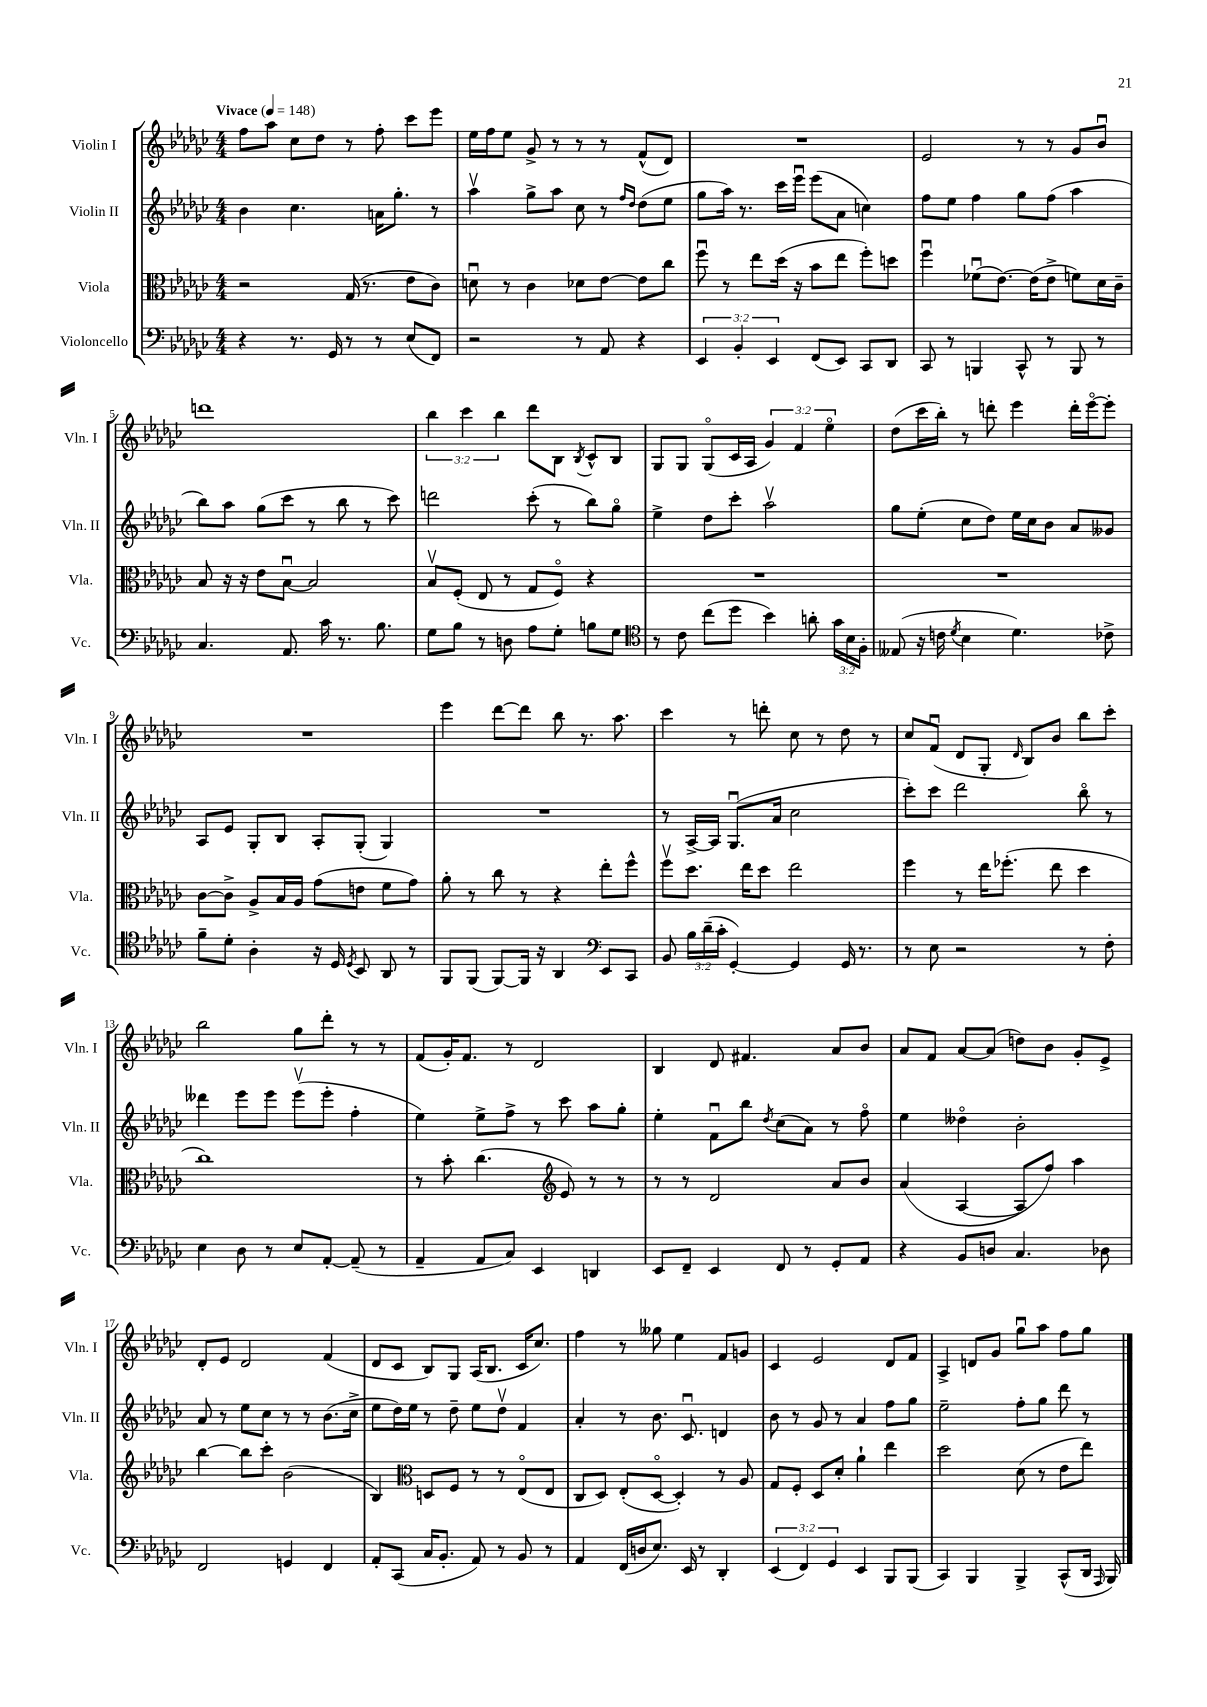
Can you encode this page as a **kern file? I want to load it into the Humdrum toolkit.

**kern	**kern	**kern	**kern
*staff4	*staff3	*staff2	*staff1
*clefF4	*clefC3	*clefG2	*clefG2
*k[b-e-a-d-g-c-]	*k[b-e-a-d-g-c-]	*k[b-e-a-d-g-c-]	*k[b-e-a-d-g-c-]
*M4/4	*M4/4	*M4/4	*M4/4
*MM148	*MM148	*MM148	*MM148
4r	2r	4b-\	8ff\L
.	.	.	8aa-\J
8.r	.	4.cc-\	8cc-\L
.	.	.	8dd-\J
16GG-/	.	.	.
8r	(16G-/	.	8r
.	8.r	.	.
8r	.	16a\LK	8ff'\
.	.	8.gg-'\J	.
(8E-/L	8e-\L	.	8ccc-\L
8FF/J)	8c-\J)	8r	8eee-\J
=	=	=	=
2r	8du\	4aa-v\	16ee-\LL
.	.	.	16ff\J
.	8r	.	8ee-\J
.	4c-\	8gg-^\L	8g-^/
.	.	8aa-\J	8r
8r	8d-\L	8cc-\	8r
8AA-/	[8e-\J	8r	8r
.	.	16qqff/LL	.
.	.	16qqdd-/JJ	.
4r	8e-\]L	(8dd-\L	(8f^^/L
.	8cc-\J	8ee-\J	8d-/J)
=	=	=	=
6EE-/	8ffu\	8gg-\L	1r
.	8r	16aa-\Jk)	.
6BB-'/	.	.	.
.	.	8.r	.
.	8ee-\L	.	.
6EE-/	.	.	.
.	(16dd-\Jk	16ccc-\LL	.
.	16r	16eee-u\JJ	.
(8FF/L	8b-\L	(8eee-\L	.
8EE-/J)	8ee-\J	8a-\J	.
8CC-/L	8ff'\L)	4cc\)	.
8DD-/J	8dd\J	.	.
=	=	=	=
8CC-/	4ffu\	8ff\L	2e-/
8r	.	8ee-\J	.
4BBB/	(8f-u\L	4ff\	.
.	[8.e-\J)	.	.
8CC-^^/	.	8gg-\L	8r
.	(16e-\]LK	.	.
8r	8e-^\J	(8ff\J	8r
8BBB/	8f\L)	4aa-\	8g-/L
8r	16d-\L	.	8b-u/J
.	16c-~\JJ	.	.
=	=	=	=
4.C-/	8B-/	8bb-\L)	1ddd
.	16r	8aa-\J	.
.	16r	.	.
.	8e-\L	(8gg-\L	.
8.AA-/	[8B-u\J	8ccc-\J	.
.	2B-/]	8r	.
16c-\	.	.	.
8.r	.	8bb-\	.
.	.	8r	.
8.B-\	.	.	.
.	.	8ccc-\)	.
=	=	=	=
8G-\L	8B-v/L	2ddd\	6bb-\
8B-\J	(8F'/J	.	.
.	.	.	6ccc-\
8r	8E-/	.	.
.	.	.	6bb-\
8D\	8r	.	.
8A-\L	8G-/L	(8ccc-'\	8ddd-\L
8G-'\J	8Fo/J)	8r	8B-\J
.	.	.	8qB-/
8B\L	4r	8bb-\L)	8c-^^/L
8G-\J	.	8gg-o\J	8B-/J
=	=	=	=
*clefC4	*	*	*
8r	1r	4ee-^\	8G-/L
8c-\	.	.	8G-/J
(8cc-\L	.	8dd-\L	(8G-o/L
8dd-\J	.	8ccc-'\J	16c-/L
.	.	.	16A-/JJ
4b-\)	.	2aa-v\	6g-/)
.	.	.	6f/
8a'\	.	.	.
.	.	.	6ee-o\
24g-\LL	.	.	.
24B-\	.	.	.
24F'\JJ	.	.	.
=	=	=	=
(8E--/	1r	8gg-\L	(8dd-\L
16r	.	(8ee-'\J	16ccc-\L
16c\	.	.	16bb-'\JJ)
8qd-/	.	.	.
4B-\	.	8cc-\L	8r
.	.	8dd-\J)	8ddd'\
4.d-\)	.	16ee-\LL	4eee-\
.	.	16cc-\J	.
.	.	8b-\J	.
.	.	8a-/L	16ddd'\LL
.	.	.	[16eee-o\J
8c-^\	.	8g--/J	8eee-'\]J
=	=	=	=
8f~\L	[8c-\L	8A-/L	1r
8d-'\J	8c-^\]J	8e-/J	.
4A-'\	8A-^/L	8G-'/L	.
.	16B-/L	8B-/J	.
.	16A-/JJ	.	.
16r	(8g-\L	8A-'/L	.
16D-/	.	.	.
8qD-/	.	.	.
8BB-/	8e\J	(8G-'/J	.
8AA-/	8f\L	4G-/)	.
8r	8g-\J)	.	.
=	=	=	=
8FF/L	8a-'\	1r	4eee-\
(8FF/J	8r	.	.
[8FF/L)	8cc-\	.	[8ddd-\L
16FF/]Jk	8r	.	8ddd-\]J
16r	.	.	.
4AA-/	4r	.	8bb-\
.	.	.	8.r
*clefF4	*	*	*
8EE-/L	8ee-'\L	.	.
.	.	.	8.aa-\
8CC-/J	8ff^^\J	.	.
=	=	=	=
8BB-/	8ffv\L	8r	4ccc-\
24B-\LL	8.dd-\J	[16A-^/LL	.
(24d-~\	.	.	.
.	.	16A-/]JJ	.
24c-'\JJ	.	.	.
[4GG-'/)	.	(8.G-u/L	8r
.	16ee-\LK	.	.
.	8dd-\J	.	8ddd'\
.	.	16a-/Jk	.
4GG-/]	2ee-\	2cc-\	8cc-\
.	.	.	8r
16GG-/	.	.	8dd-\
8.r	.	.	.
.	.	.	8r
=	=	=	=
8r	4ff\	8ccc-'\L)	8cc-/L
8E-\	.	8ccc-\J	(8fu/J
2r	8r	2ddd-\	8d-/L
.	16ee-\LK	.	8G-'/J
.	(8.ff-'\J	.	.
.	.	.	16qqd-/
.	.	.	8B-/L)
.	8ee-\	.	8b-/J
8r	4dd-\	8bb-o\	8bb-\L
8F'\	.	8r	8ccc-'\J
=	=	=	=
4E-\	1cc-)	4ddd--\	2bb-\
8D-\	.	8eee-\L	.
8r	.	8eee-\J	.
8E-/L	.	(8eee-v\L	8gg-\L
[8AA-'/J	.	8eee-'\J	8ddd-'\J
(8AA-~/]	.	4ff'\	8r
8r	.	.	8r
=	=	=	=
4AA-~/	8r	4ee-\)	(8f/L
.	8b-'\	.	16g-'/K)
.	.	.	8.f/J
8AA-/L	(4.cc-\	8ee-^\L	.
8C-/J)	.	8ff^\J	8r
4EE-/	.	8r	2d-/
*	*clefG2	*	*
.	8e-/)	8ccc-\	.
4DD/	8r	8aa-\L	.
.	8r	8gg-'\J	.
=	=	=	=
8EE-/L	8r	4ee-'\	4B-/
8FF~/J	8r	.	.
4EE-/	2d-/	8fu\L	8d-/
.	.	8bb-\J	4.f#/
.	.	8qdd-/	.
8FF/	.	(8cc-\L	.
8r	.	8a-\J)	.
8GG-'/L	8a-/L	8r	8a-/L
8AA-/J	8b-/J	8ffo\	8b-/J
=	=	=	=
4r	(4a-/	4ee-\	8a-/L
.	.	.	8f/J
8BB-/L	[4A-/	4dd--o\	[8a-/L
8D/J	.	.	(8a-/]J
4.C-/	8A-/]L	2b-'\	8dd\L)
.	8ff/J)	.	8b-\J
.	4aa-\	.	8g-'/L
8D-\	.	.	8e-^/J
=	=	=	=
2FF/	[4bb-\	8a-/	8d-'/L
.	.	8r	8e-/J
.	8bb-\]L	8ee-\L	2d-/
.	8ccc-'\J	8cc-\J	.
4GG/	(2b-\	8r	.
.	.	8r	.
4FF/	.	(8.b-\L	(4f/
.	.	16cc-^\Jk	.
=	=	=	=
8AA-'/L	4B-/)	8ee-\L	8d-/L
(8CC-/J	.	16dd-\L)	8c-/J
.	.	16ee-\JJ	.
*	*clefC3	*	*
16C-/LK	8D/L	8r	8B-/L)
8.BB-'/J	.	.	.
.	8F/J	8dd-~\	8G-/J
8AA-/)	8r	8ee-\L	(16A-/LK
.	.	.	8.B-/J
8r	8r	8dd-v\J	.
8BB-/	(8E-o/L	4f/	16c-/LK
.	.	.	8.cc-/J)
8r	8E-/J	.	.
=	=	=	=
4AA-/	8C-/L	4a-'/	4ff\
.	8D-/J)	.	.
(16FF/LL	(8E-'/L	8r	8r
16D/J	.	.	.
8.E-/J)	[8D-o/J	8.b-\	8gg--\
.	4D-'/])	.	4ee-\
16EE-/	.	8.c-u/	.
8r	.	.	.
4DD-'/	8r	4d/	8f/L
.	8A-/	.	8g/J
=	=	=	=
(6EE-/	8G-/L	8b-\	4c-/
.	8F'/J	8r	.
6FF/)	.	.	.
.	8D-/L	8g-/	2e-/
6GG-/	.	.	.
.	8d-'/J	8r	.
4EE-/	4a-`\	4a-/	.
8BBB-/L	4ee-\	8ff\L	8d-/L
(8BBB-/J	.	8gg-\J	8f/J
=	=	=	=
4CC-/)	2dd-\	2ee-~\	4A-^/
4BBB-/	.	.	8d/L
.	.	.	8g-/J
4BBB-^/	(8d-\	8ff'\L	8gg-u\L
.	8r	8gg-\J	8aa-\J
(8CC-^^/L	8e-\L	8ddd-\	8ff\L
16DD-/Jk	8ee-\J)	8r	8gg-\J
16qqAAA-/	.	.	.
16BBB-/)	.	.	.
==	==	==	==
*-	*-	*-	*-
